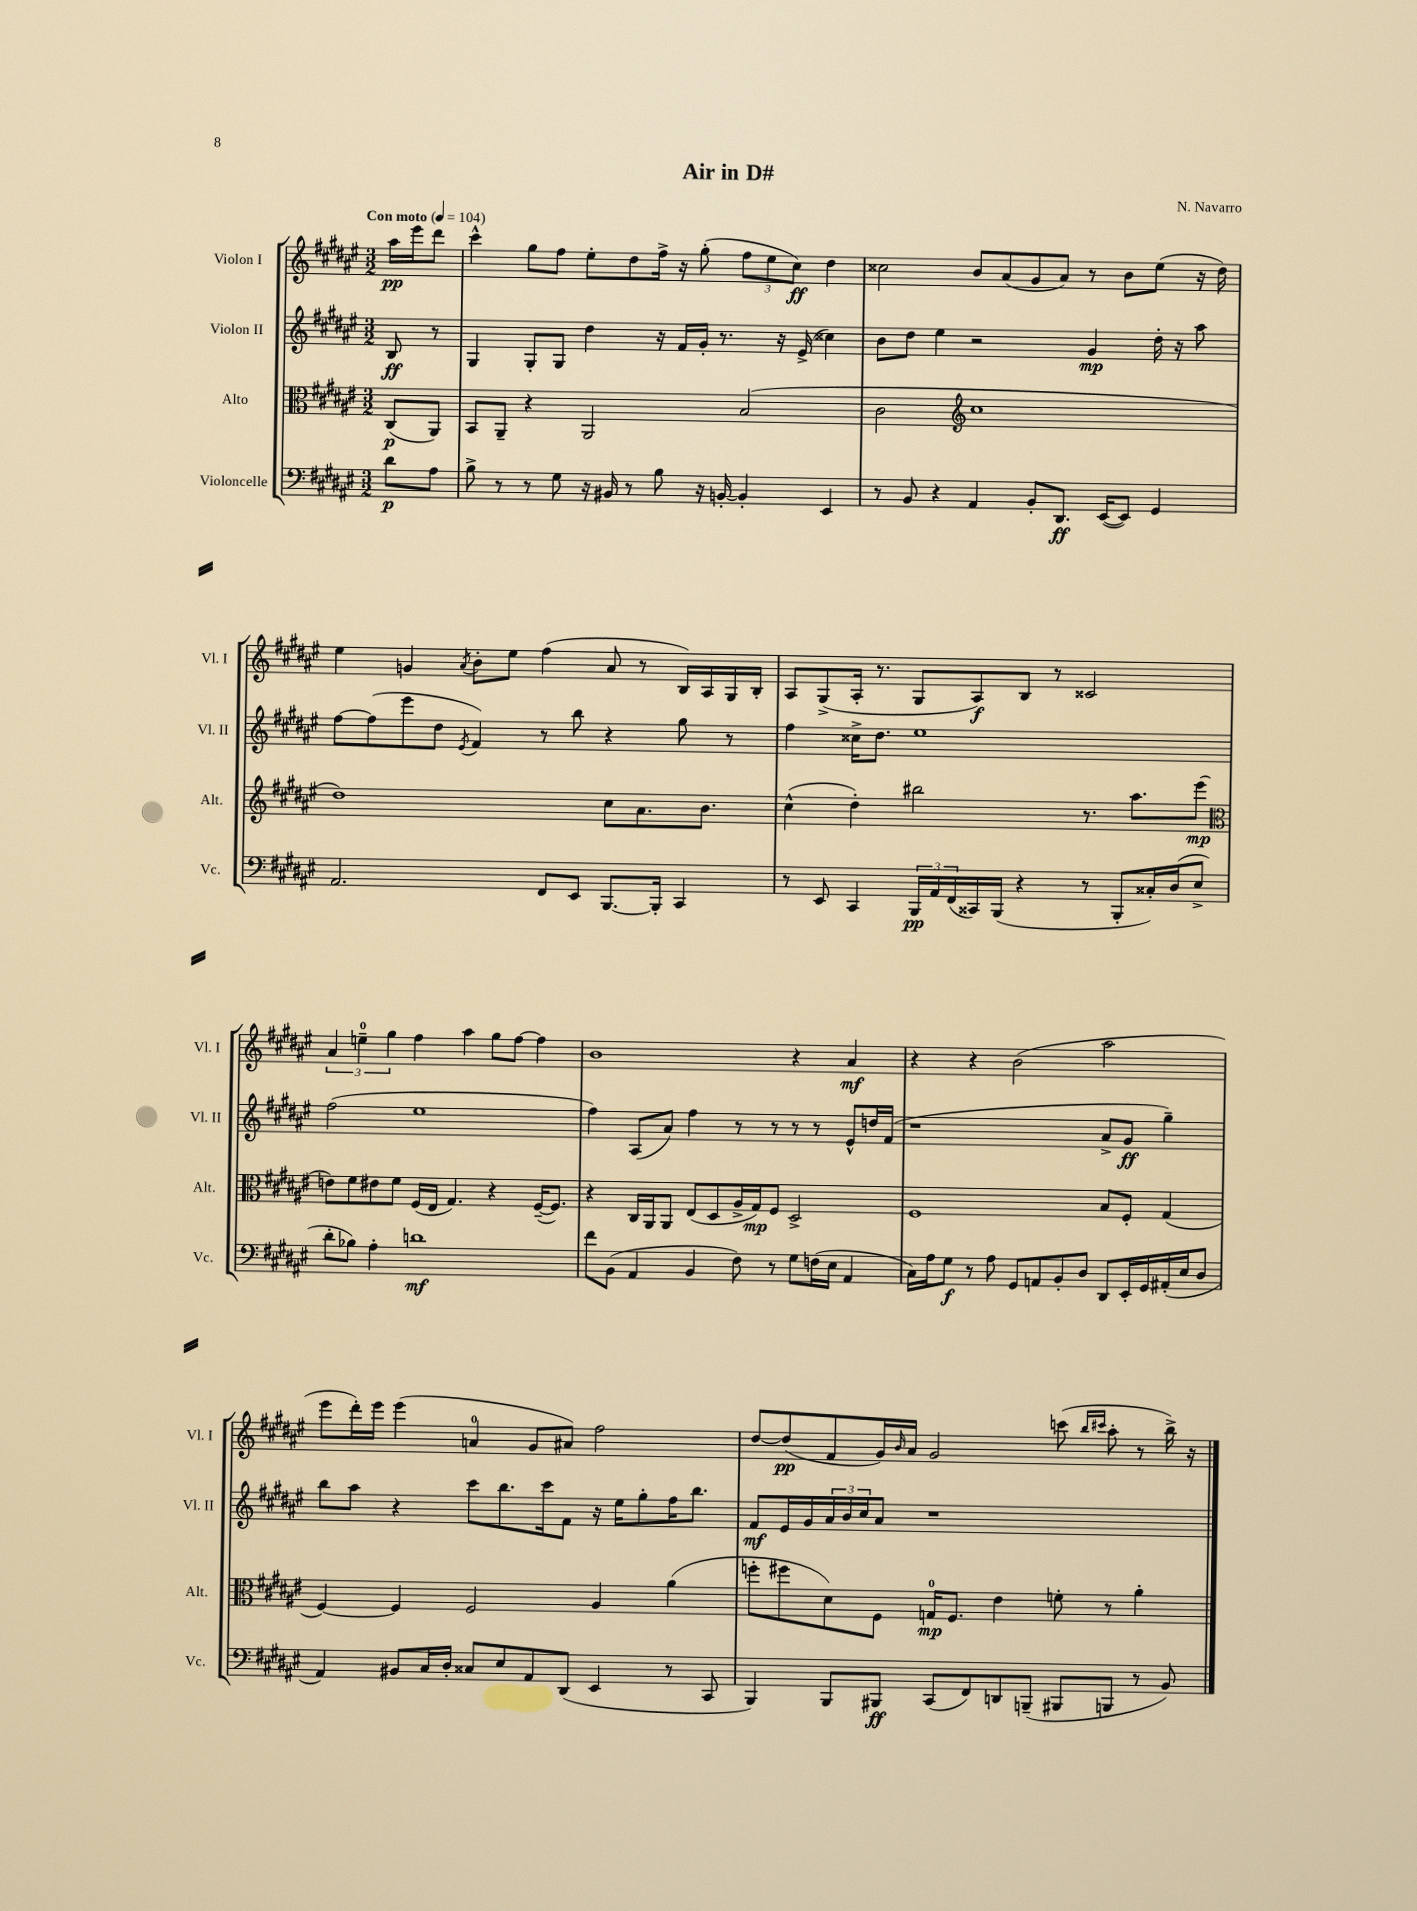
\header { title = "Air in D#" composer = "N. Navarro" }
<<
\new StaffGroup <<
\new Staff = "s0" \with { instrumentName = "Violon I" shortInstrumentName = "Vl. I" } {
    \clef treble \key fis \major \numericTimeSignature \time 3/2 \partial 4 \tempo "Con moto" 4 = 104
    ais''16\pp eis'''16 dis'''8 |
    cis'''4-^ gis''8 fis''8 eis''8-. dis''8 fis''16-> r16 gis''8-.( \tuplet 3/2 { fis''8 eis''8 cis''8\ff) } dis''4 |
    cisis''2 b'8 ais'8( gis'8 ais'8) r8 b'8 eis''8( r16 dis''16) |
    eis''4 g'4 \acciaccatura { ais'8 } b'8-. eis''8 fis''4( ais'8 r8 b16) ais16 gis16 b16-. |
    ais8 gis8->( ais16-. r8. gis8 ais8\f) b8 r8 cisis'2 |
    \tuplet 3/2 { ais'4 e''4-0-- gis''4 } fis''4 ais''4 gis''8 fis''8~ fis''4 |
    b'1 r4 ais'4\mf |
    r4 r4 b'2( ais''2 |
    eis'''8 dis'''16-.) eis'''16 eis'''4( a'4-0 gis'8 ais'8) fis''2 |
    dis''8~ dis''8\pp( fis'8 gis'16) \grace { b'16 } ais'16 gis'2 c'''8( \grace { b''16 cis'''16 } ais''8-. r8 b''16->) r16 \bar "|." |
}
\new Staff = "s1" \with { instrumentName = "Violon II" shortInstrumentName = "Vl. II" } {
    \clef treble \key fis \major \numericTimeSignature \time 3/2 \partial 4
    b8\ff r8 |
    gis4 gis8-. gis8 dis''4 r16 fis'16 gis'16-. r8. r16 eis'16->( cisis''4) |
    b'8 dis''8 eis''4 r2 gis'4\mp dis''16-. r16 ais''8 |
    fis''8~ fis''8( eis'''8 dis''8 \acciaccatura { eis'8 } fis'4) r8 b''8 r4 gis''8 r8 |
    fis''4 cisis''16-> dis''8. eis''1 |
    fis''2( eis''1 |
    fis''4) ais8( ais'8) fis''4 r8 r8 r8 r8 eis'8-^ d''16 fis'16( |
    r1 ais'8-> gis'8\ff gis''4--) |
    b''8 ais''8 r4 cis'''8 b''8. cis'''16 fis'8 r16 eis''16 gis''8-. fis''16 b''8. |
    fis'8\mf eis'16 gis'16 \tuplet 3/2 { ais'16 b'16 cis''16 } ais'8 r1 \bar "|." |
}
\new Staff = "s2" \with { instrumentName = "Alto" shortInstrumentName = "Alt." } {
    \clef alto \key fis \major \numericTimeSignature \time 3/2 \partial 4
    cis8\p( ais,8) |
    b,8 ais,8-- r4 ais,2 b2( |
    cis'2 \clef treble cis''1 |
    dis''1) cis''8 ais'8. b'8. |
    cis''4-^( dis''4-.) bis''2 r8. ais''8. eis'''8\mp( |
    \clef alto e'8) fis'8 eis'8 fis'8 fis16( eis16 gis4.) r4 fis16~--( fis8.) |
    r4 cis16 ais,16 ais,8 eis8( dis8 ais16-> gis16\mp) fis8 dis2-> |
    fis1 b8 fis8-. gis4( |
    fis4~) fis4 fis2 ais4 ais'4( |
    f''8-. fis''8 dis'8) fis8 g16-0\mp fis8. eis'4 f'8-. r8 ais'4-. \bar "|." |
}
\new Staff = "s3" \with { instrumentName = "Violoncelle" shortInstrumentName = "Vc." } {
    \clef bass \key fis \major \numericTimeSignature \time 3/2 \partial 4
    dis'8\p ais8 |
    b8-> r8 r8 gis8 r16 bis,16 r8 b8 r16 b,16~-. b,4-. eis,4 |
    r8 b,8 r4 ais,4 b,8-. dis,8.\ff eis,16~( eis,8) gis,4 |
    ais,2. fis,8 eis,8 b,,8.~ b,,16-. cis,4 |
    r8 eis,8 cis,4 \tuplet 3/2 { b,,16\pp ais,16 fis,16( } cisis,16) b,,16( r4 r8 b,,8-. cisis16-.) dis16( eis8-> |
    dis'8-. bes8) ais4-. d'1\mf |
    fis'8 b,8( ais,4 b,4 fis8) r8 gis8 f16( eis16 ais,4 |
    cis16) ais16 gis8\f r8 ais8 gis,8 a,8 b,8-. dis8 dis,8 eis,16-. gis,16 ais,16-.( eis16 dis8 |
    ais,4) bis,8 cis16 dis16-. cisis8 eis8 ais,8 dis,8( eis,4 r8 cis,8 |
    b,,4) b,,8 bis,,8\ff cis,8( fis,8) d,8 b,,8--( bis,,8 b,,8 r8 b,8) \bar "|." |
}
>>
>>
\layout { \context { \Score \remove "Bar_number_engraver" } }
